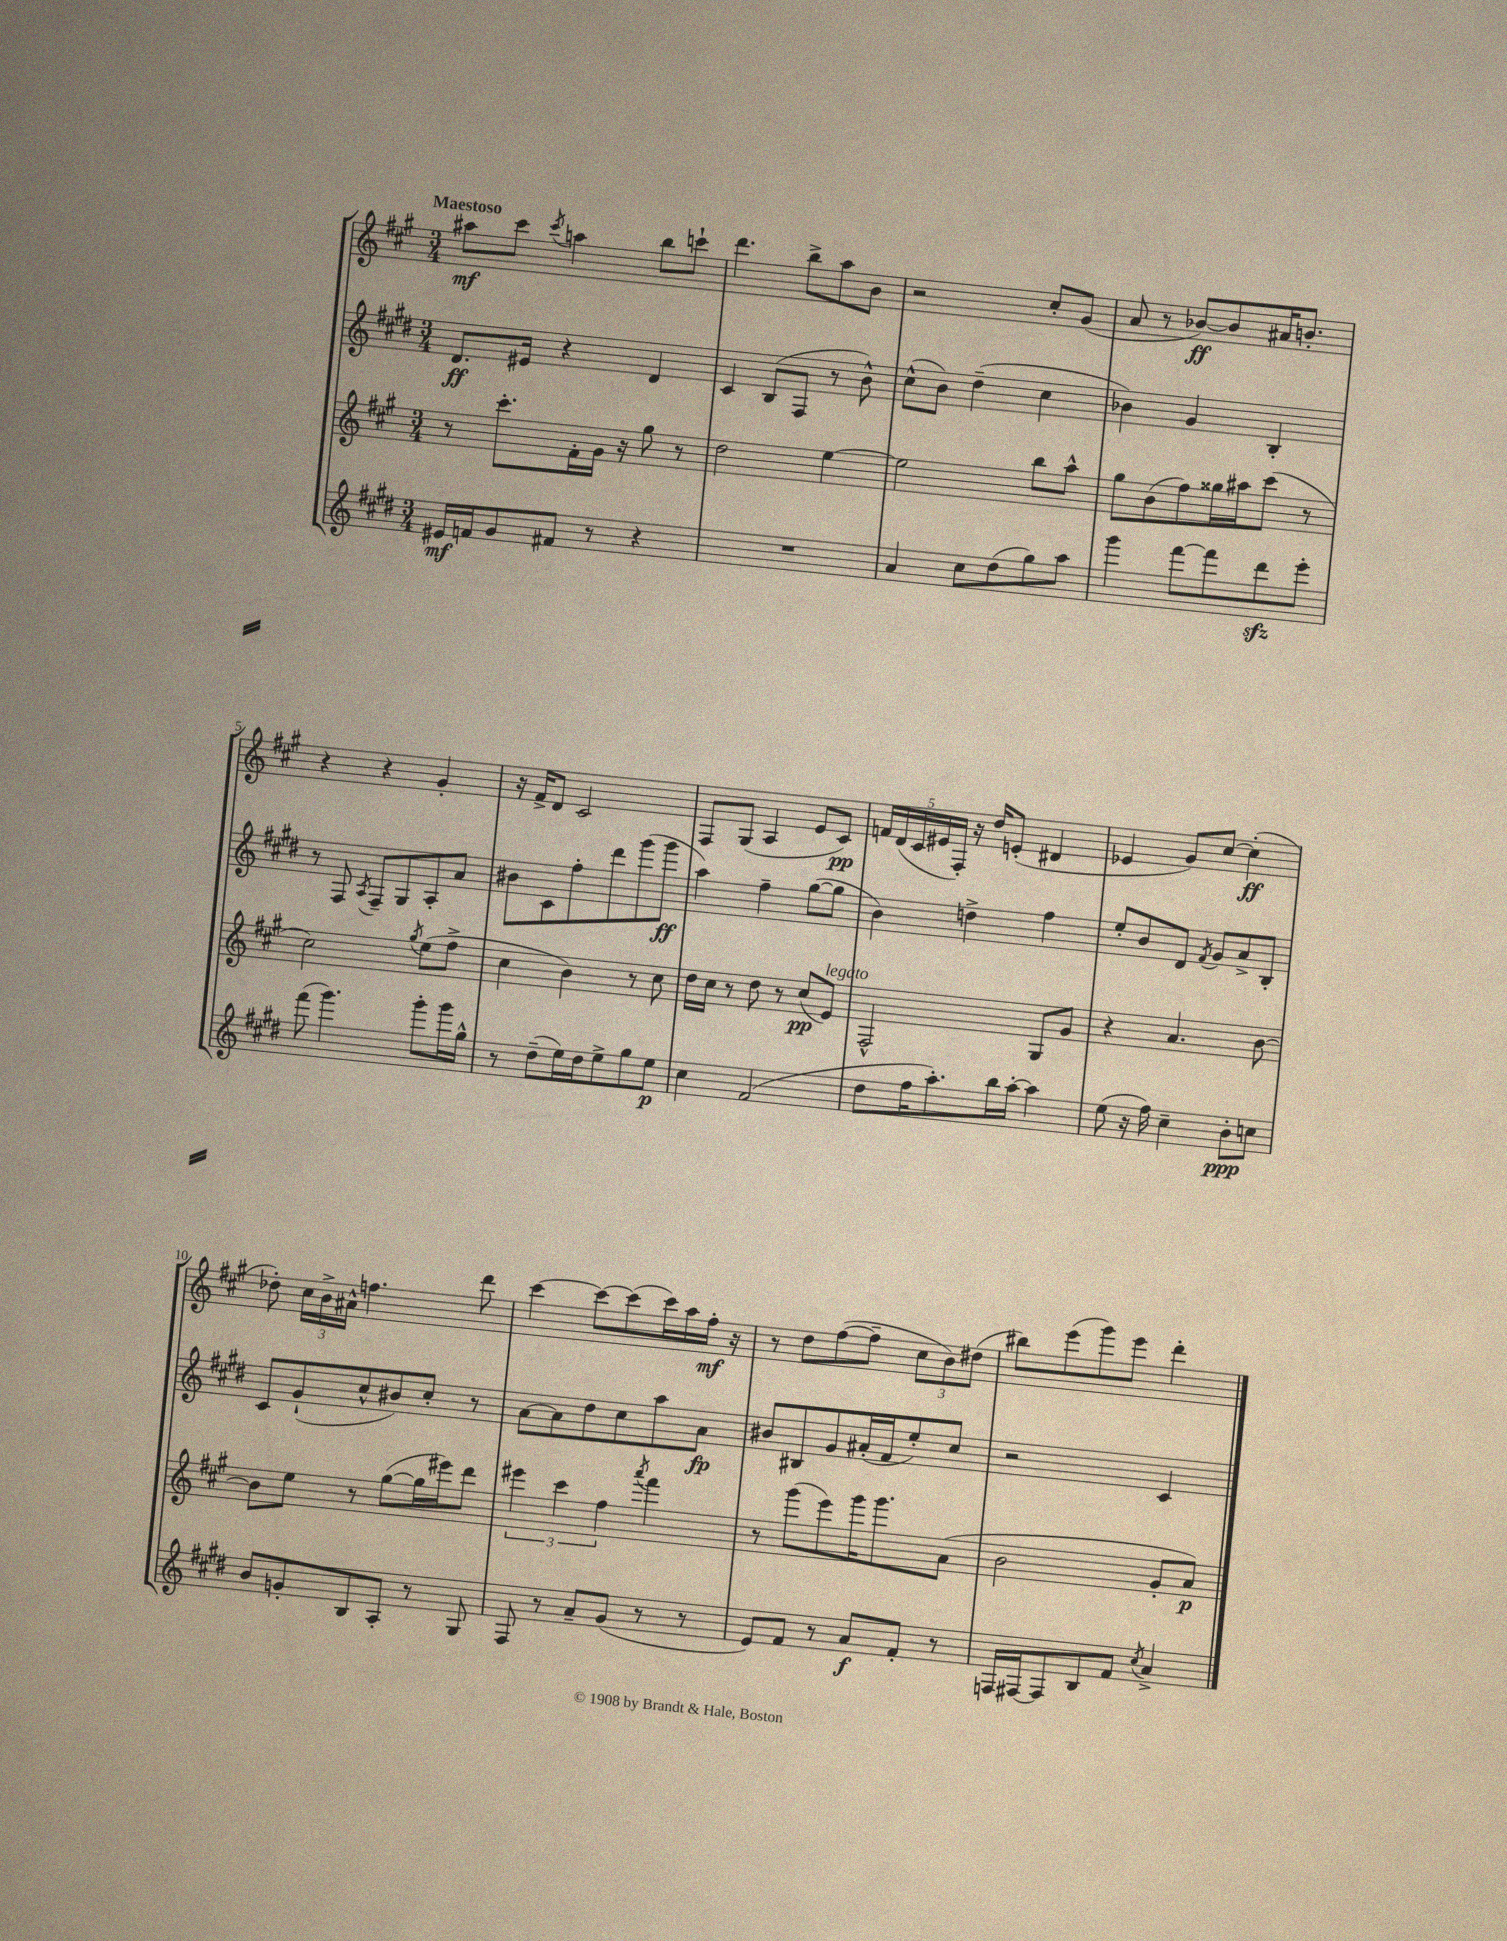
<<
\new StaffGroup <<
\new Staff = "s0" {
    \clef treble \key a \major \numericTimeSignature \time 3/4 \tempo "Maestoso"
    \autoBeamOff ais''8[\mf cis'''8] \acciaccatura { cis'''8 } a''4 b''8[ c'''8]-! |
    d'''4. b''8[-> a''8 b'8] |
    r2 cis''8[-. gis'8]( |
    a'8 r8 bes'8[~\ff) bes'8 ais'16 b'8.]-. |
    r4 r4 gis'4-. |
    r16 fis'16[-> d'8] cis'2 |
    fis8[ gis8]( a4 e'8[ cis'8]\pp) |
    \tuplet 5/4 { f'16[ d'16( cis'16 eis'16 fis16]-.) } r16 d''16[ e'8]-.( dis'4 |
    ees'4 gis'8[) cis''8]~ cis''4-.\ff( |
    des''8-.) \tuplet 3/2 { cis''16[ b'16-> ais'16]-^ } f''4. d'''8 |
    cis'''4~ cis'''8[~ cis'''8( cis'''16) a''16 fis''16]-.\mf r16 |
    r8 d''8[ fis''8~( fis''8]-- \tuplet 3/2 { cis''8[ b'8) dis''8]( } |
    bis''8[) e'''8( gis'''8) e'''8] d'''4-. \bar "|." |
}
\new Staff = "s1" {
    \clef treble \key e \major \numericTimeSignature \time 3/4
    \autoBeamOff dis'8.[\ff eis'16] r4 dis'4 |
    cis'4 b8[( fis8] r8 b'8-^) |
    cis''8[-^( b'8]) dis''4--( cis''4 |
    bes'4) gis'4 b4-. |
    r8 fis8 \acciaccatura { a8 } fis8[-- gis8 a8-. a'8] |
    bis'8[ cis'8 fis''8-. dis'''8 gis'''8( gis'''8]\ff |
    a''4) fis''4-- gis''8[~( gis''8] |
    b'4) d''4-> fis''4 |
    e''8[-. b'8 dis'8] \acciaccatura { fis'8 } gis'8[ a'8-> b8]-. |
    cis'8[ gis'8-!( cis''8-^ bis'8) cis''8]-. r8 |
    a'8[~ a'8 dis''8 cis''8 a''8 a'8]\fp |
    bis'8[ bis8 gis'8 ais'16-.( fis'16 e''8-.) cis''8] |
    r2 cis'4 \bar "|." |
}
\new Staff = "s2" {
    \clef treble \key a \major \numericTimeSignature \time 3/4
    \autoBeamOff r8 cis'''8.[-. fis'16-. gis'16] r16 gis''8 r8 |
    d''2 e''4~ |
    e''2 b''8[ a''8]-^ |
    gis''8[ b'8( fis''8) gisis''16 ais''16 cis'''8]( r8 |
    cis''2) \acciaccatura { gis''8 } e''8[( fis''8]-> |
    cis''4 b'4) r8 cis''8 |
    d''16[ cis''16] r8 d''8 r8 cis''8[\pp( e'8]^\markup { \italic "legato" }) |
    fis2-^ gis8[ gis'8] |
    r4 a'4. b'8~ |
    b'8[ e''8] r8 gis''8[~( gis''16 eis'''16) d'''8] |
    \tuplet 3/2 { eis'''4 cis'''4 fis''4 } \acciaccatura { a'''8 } fis'''4 |
    r8 gis'''8[( e'''8) gis'''16 gis'''8. a'8]( |
    b'2 gis'8[-. a'8]\p) \bar "|." |
}
\new Staff = "s3" {
    \clef treble \key e \major \numericTimeSignature \time 3/4
    \autoBeamOff eis'16[\mf f'16 gis'8 fis'8] r8 r4 |
    R2. |
    a'4 cis''8[ dis''8( gis''8) a''8] |
    gis'''4 fis'''8[~ fis'''8 dis'''8\sfz e'''8]-. |
    fis'''8( gis'''4.) gis'''8[-. gis'''16 gis''16]-^ |
    r8 dis''8[--( e''16) dis''16 e''8-> gis''8 e''8]\p |
    cis''4 fis'2( |
    dis''8[ fis''16 a''8.-.) b''16 a''16]~-. a''4 |
    e''8( r16 fis''16) cis''4-- b'8[-.\ppp c''8] |
    b'8[ g'8-. b8 a8]-. r8 gis8 |
    fis8 r8 a'8[-- gis'8]( r8 r8 |
    e'8[) fis'8] r8 a'8[\f fis'8]-. r8 |
    f16[ fis16~ fis8 b8 fis'8] \acciaccatura { cis''8 } a'4-> \bar "|." |
}
>>
>>
